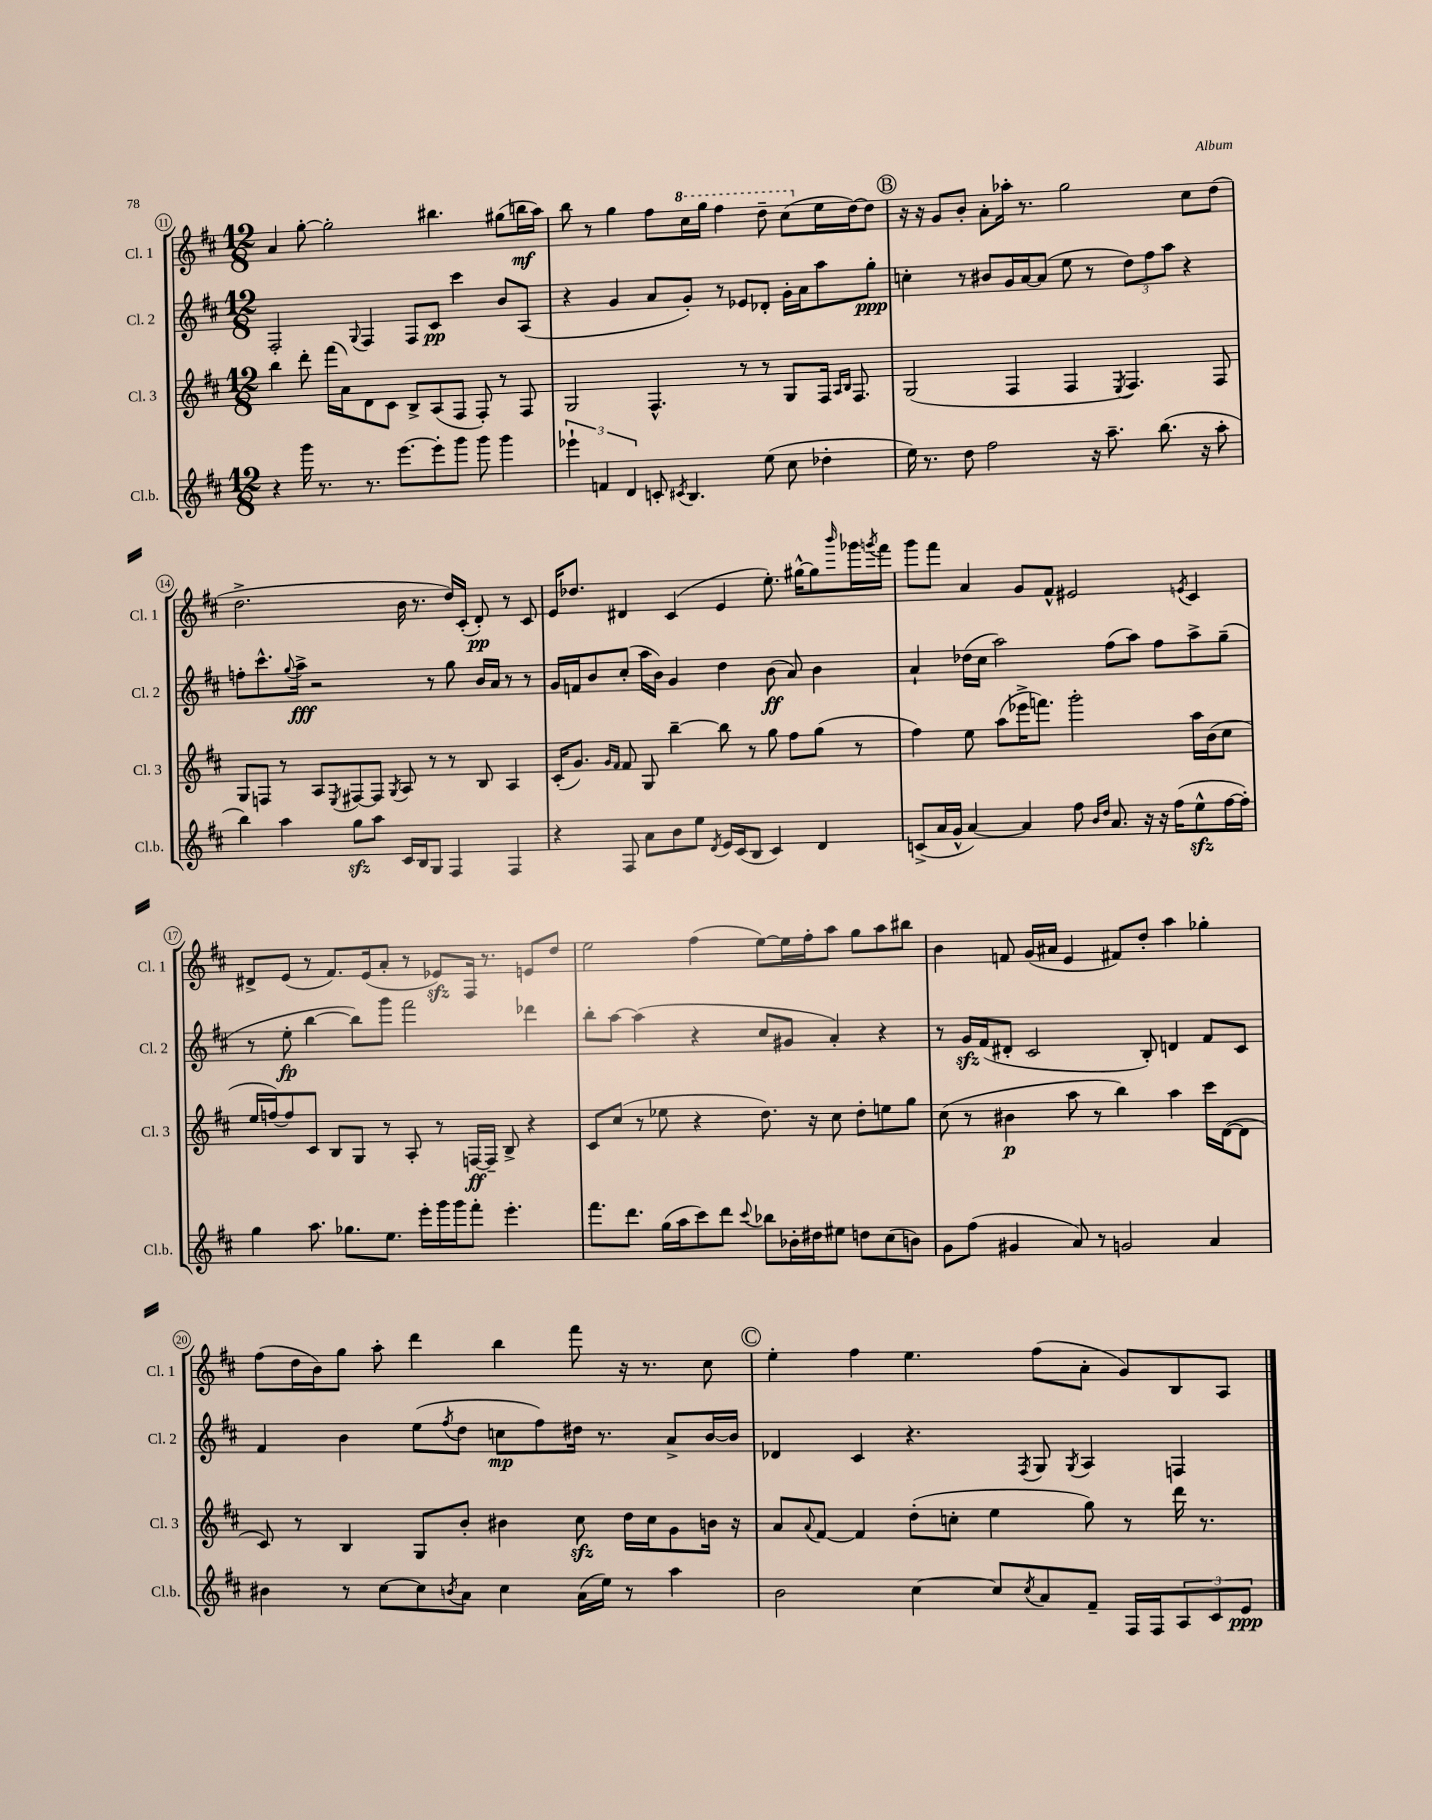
<<
\new StaffGroup <<
\new Staff = "s0" \with { instrumentName = "Cl. 1" shortInstrumentName = "Cl. 1" } {
    \clef treble \key d \major \numericTimeSignature \time 12/8
    a'4 g''8~-. g''2-. bis''4. gis''8( b''16\mf a''16) |
    b''8 r8 g''4 fis''8 \ottava #1 cis'''16 g'''16 fis'''4 d'''8-- cis'''8( \ottava #0 e''16 d''16~) d''8 |
    \mark \markup { \circle "B" } r16 r16 g'8 b'8-. a'8-. aes''16-. r8. g''2 cis''8 d''8( |
    d''2.-> b'16 r8. d''16) cis'16-.( d'8-.\pp) r8 cis'8 |
    e'16 des''8. dis'4 cis'4( e'4 e''8.-.) gis''16~-^ gis''8 \grace { b'''16 } ges'''16 \acciaccatura { g'''8 } fis'''16 |
    g'''8 fis'''8 a'4 g'8 fis'8-^ eis'2 \acciaccatura { e'8 } cis'4 |
    dis'8-> e'8( r8 fis'8.) e'16( a'8-. r8 ees'8\sfz) fis16 r8. e'8 d''8 |
    e''2 fis''4( e''8~) e''16 fis''16-. a''8 g''8 a''8 bis''8 |
    b'4 f'8 g'16( ais'16 e'4 fis'8) d''8-. a''4 ges''4-. |
    fis''8( d''16 b'16) g''8 a''8-. d'''4 b''4 fis'''8 r16 r8. cis''8 |
    \mark \markup { \circle "C" } e''4-. fis''4 e''4. fis''8( a'8-. g'8) b8 a8 \bar "|." |
}
\new Staff = "s1" \with { instrumentName = "Cl. 2" shortInstrumentName = "Cl. 2" } {
    \clef treble \key d \major \numericTimeSignature \time 12/8
    fis2-. \appoggiatura { g8 } fis4 fis8 cis'8\pp cis'''4 b'8 a8( |
    r4 g'4 a'8 g'8-.) r8 ees'8 des'8-. g'16-. a'16 a''8 g''8-.\ppp |
    \mark \markup { \circle "B" } c''4-. r8 bis'8 g'16 a'16~ a'8( e''8 r8 \tuplet 3/2 { d''8) fis''8 a''8 } r4 |
    f''8-. cis'''8.-^ \appoggiatura { g''8 } a''16->\fff r2 r8 g''8 b'16 a'16 r8 r8 |
    g'16 f'16 b'8 cis''8-.( a''16 b'16) g'4 d''4 b'8\ff( a'8) b'4 |
    a'4-! des''16( cis''16 a''2) fis''8( a''8) fis''8 a''8-> g''8--( |
    r8 e''8-.\fp b''4~ b''8) g'''8 fis'''2 des'''4 |
    b''8-. a''8~ a''4( r4 cis''8 gis'8 a'4-.) r4 |
    r8 g'16\sfz fis'16( dis'8-. cis'2 b8-.) d'4 fis'8 cis'8 |
    fis'4 b'4 e''8( \acciaccatura { fis''8 } d''8 c''8\mp fis''8) dis''16 r8. a'8-> b'16~ b'16 |
    \mark \markup { \circle "C" } des'4 cis'4 r4. \acciaccatura { fis8 } g8 \acciaccatura { g8 } a4 f4 \bar "|." |
}
\new Staff = "s2" \with { instrumentName = "Cl. 3" shortInstrumentName = "Cl. 3" } {
    \clef treble \key d \major \numericTimeSignature \time 12/8
    b''4 d'''8-. fis'''16( a'16) d'8 cis'8 b8-> a8( fis8 fis8-.) r8 fis8 |
    g2 fis4.-^ r8 r8 g8 fis16 \grace { a16 b16 } fis8. |
    \mark \markup { \circle "B" } g2( fis4 fis4 \acciaccatura { e8 } fis4.) fis8 |
    g8 f8 r8 a8 \acciaccatura { e8 } fis8~ fis8 \acciaccatura { g8 } a8 r8 r8 b8 a4 |
    cis'16-.( g'8.) \grace { g'16 fis'16 } fis'8 g8 b''4~-- b''8 r8 g''8 fis''8 g''8( r8 |
    fis''4) e''8 a''8( ees'''16-> f'''8.) g'''2-. a''16 b'16( cis''8 |
    e''16 f''16~) f''8 cis'8 b8 g8 r8 a8-. r8 f16~\ff f16-- b8-> r4 |
    cis'8 cis''8( r8 ees''8 r4 d''8.) r16 cis''8 d''8-. e''8 g''8 |
    cis''8( r8 bis'4\p a''8 r8 b''4) a''4 cis'''16 d'16~( d'8 |
    cis'8) r8 b4 g8 b'8-. bis'4 cis''8\sfz d''16 cis''16 g'8 b'16 r16 |
    \mark \markup { \circle "C" } a'8 \appoggiatura { a'8 } fis'8~ fis'4 d''8-.( c''8-. e''4 g''8) r8 d'''16 r8. \bar "|." |
}
\new Staff = "s3" \with { instrumentName = "Cl.b." shortInstrumentName = "Cl.b." } {
    \clef treble \key d \major \numericTimeSignature \time 12/8
    r4 g'''16 r8. r8. e'''8.~ e'''8-. g'''8 g'''8 g'''4 |
    \tuplet 3/2 { ees'''4-! f'4 d'4 } c'8-. \acciaccatura { cis'8 } b4. e''8( cis''8 des''4-. |
    \mark \markup { \circle "B" } e''16) r8. d''8 fis''2 r16 a''8.-- b''8.( r16 a''8-. |
    b''4) a''4 g''8\sfz a''8 cis'16 b16 g8 fis4 fis4 |
    r4 fis8 a'8 b'8 e''8 \acciaccatura { d'8 } e'16 cis'16( b8 cis'4) d'4 |
    c'8->( a'16 g'16-^ a'4~) a'4 fis''8 \grace { b'16 d''16 } a'8. r16 r16 fis''16( e''8-^\sfz fis''16~ fis''16-.) |
    g''4 a''8. ges''8. e''8. e'''16-. g'''16 g'''16 fis'''8-. e'''4.-. |
    fis'''8. d'''8. g''16( a''16 cis'''8) d'''8 \appoggiatura { cis'''8 } bes''8 bes'16-. dis''16 eis''8 d''8 cis''8( b'8) |
    g'8 fis''8( gis'4 a'8) r8 g'2 a'4 |
    bis'4 r8 cis''8~ cis''8 \acciaccatura { b'8 } a'8 cis''4 a'16( e''16) r8 a''4 |
    \mark \markup { \circle "C" } b'2 cis''4~ cis''8 \acciaccatura { cis''8 } a'8 fis'8-- fis16 fis16 \tuplet 3/2 { a8 cis'8 e'8\ppp } \bar "|." |
}
>>
>>
\layout { \context { \Score currentBarNumber = #11 \override BarNumber.stencil = #(make-stencil-circler 0.1 0.3 ly:text-interface::print) } }
